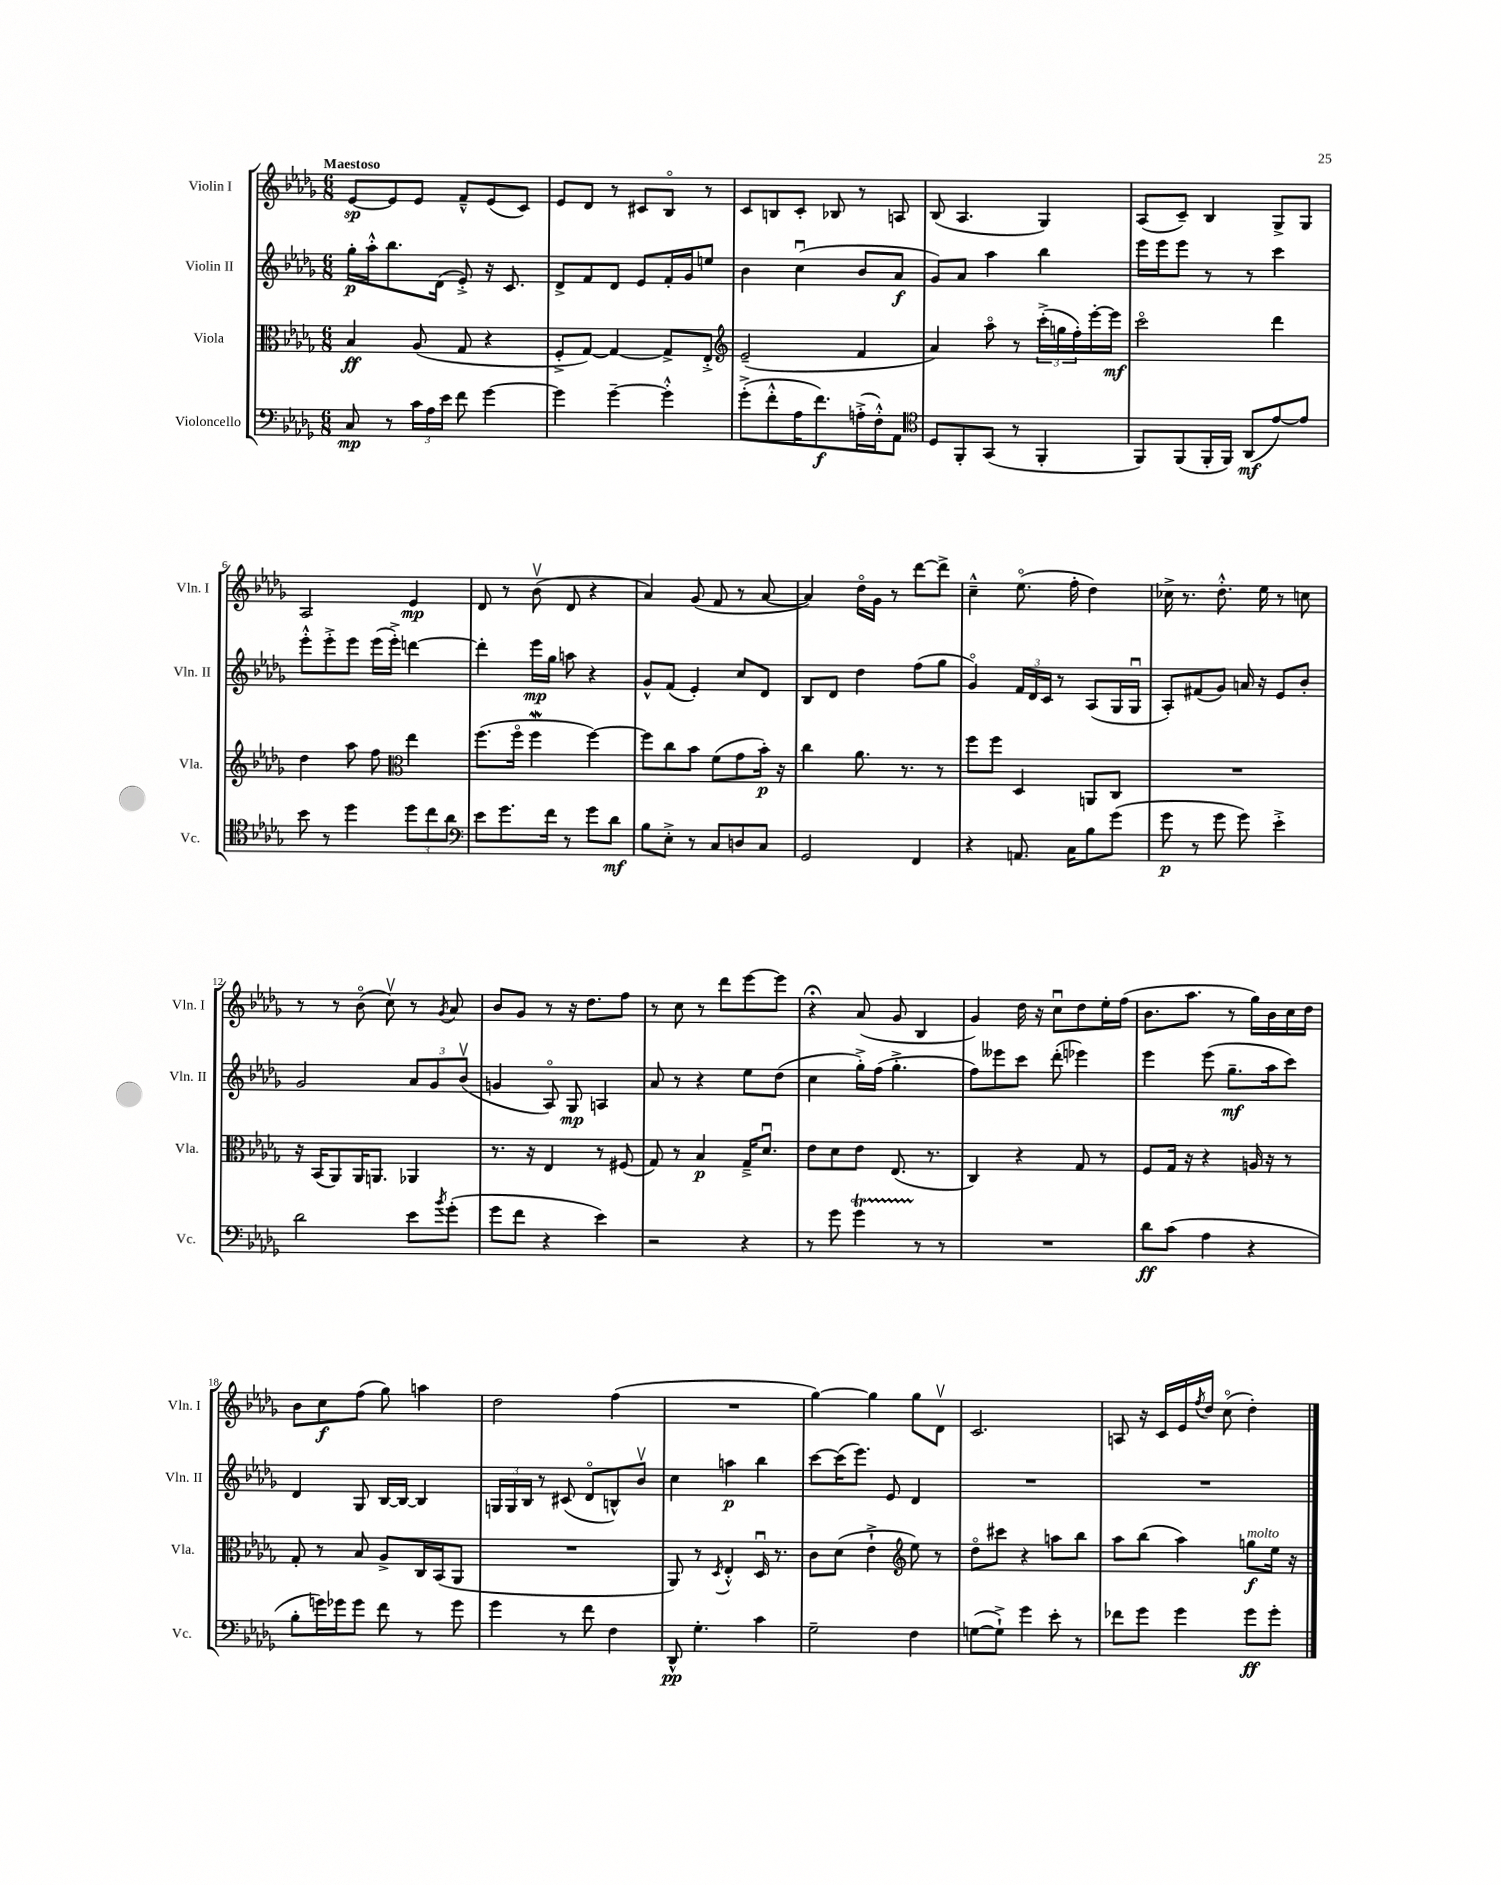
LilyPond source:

<<
\new StaffGroup <<
\new Staff = "s0" \with { instrumentName = "Violin I" shortInstrumentName = "Vln. I" } {
    \clef treble \key des \major \numericTimeSignature \time 6/8 \tempo "Maestoso"
    ees'8~\sp ees'8 ees'8 f'8---^ ees'8( c'8) |
    ees'8 des'8 r8 cis'8 bes8\flageolet r8 |
    c'8 b8 c'8-. bes8 r8 a8 |
    bes8( aes4. ges4) |
    aes8( c'8--) bes4 ges8-> ges8 |
    aes2 ees'4\mp |
    des'8 r8 bes'8\upbow( des'8 r4 |
    aes'4) ges'8( f'8 r8 aes'8~ |
    aes'4) des''16\flageolet ges'16 r8 des'''8~ des'''8-> |
    c''4---^ ees''8.\flageolet( f''16-. des''4) |
    ces''16-> r8. des''8.-.-^ ees''16 r8 c''8 |
    r8 r8 bes'8\flageolet( c''8\upbow) r8 \acciaccatura { ges'8 } aes'8 |
    bes'8 ges'8 r8 r16 des''8. f''8 |
    r8 c''8 r8 des'''8 ees'''8~ ees'''8 |
    r4\fermata aes'8( ges'8 bes4 |
    ges'4) des''16 r16 c''8\downbow des''8 ees''16-. f''16( |
    bes'8. aes''8. r8 ges''16) bes'16 c''16 des''16 |
    bes'8 c''8\f f''8( ges''8) a''4 |
    des''2 f''4( |
    R2. |
    ges''4~) ges''4 ges''8 des'8\upbow |
    c'2. |
    a8 r16 c'16 ees'16 \acciaccatura { f''8 } des''16 c''8\flageolet( des''4-.) \bar "|." |
}
\new Staff = "s1" \with { instrumentName = "Violin II" shortInstrumentName = "Vln. II" } {
    \clef treble \key des \major \numericTimeSignature \time 6/8
    ges''16-.\p aes''16-.-^ bes''8. des'16( ees'8-.->) r16 c'8. |
    des'8-> f'8 des'8 ees'8 f'16-. ges'16 e''8 |
    bes'4 c''4\downbow( bes'8 aes'8\f |
    ges'8) aes'8 aes''4 bes''4 |
    ees'''16 ees'''16 ees'''8 r8 r8 c'''4 |
    ees'''8-.-^ ees'''8-.-> ees'''8 ees'''16( ees'''16-.->) d'''4~ |
    d'''4-. ees'''16\mp ges''16 a''8 r4 |
    ges'8-^ f'8( ees'4-.) c''8 des'8 |
    bes8 des'8 des''4 f''8( ges''8 |
    ges'4\flageolet) \tuplet 3/2 { f'16 des'16 c'16 } r8 aes8( ges16 ges16\downbow |
    aes8-.) fis'8( ges'8) a'16 r16 ees'8 bes'8-. |
    ges'2 \tuplet 3/2 { aes'8 ges'8 bes'8\upbow( } |
    g'4 aes8\flageolet) ges8\mp a4 |
    aes'8 r8 r4 ees''8 des''8( |
    c''4 ges''16-.->) f''16( ges''4.-.-> |
    f''8) eeses'''8 c'''8 des'''8-.( ees'''4) |
    ees'''4 ees'''8( ges''8.--\mf aes''16 c'''8) |
    des'4 ges8 bes16~ bes16~ bes4 |
    \tuplet 3/2 { g16 g16 bes16 } r8 cis'8( des'8\flageolet b8-^) bes'8\upbow |
    c''4 a''4\p bes''4 |
    c'''8~ c'''16( ees'''8.) ees'8 des'4 |
    R2. |
    R2. \bar "|." |
}
\new Staff = "s2" \with { instrumentName = "Viola" shortInstrumentName = "Vla." } {
    \clef alto \key des \major \numericTimeSignature \time 6/8
    bes4\ff aes8( ges8 r4 |
    f8-.-> ges8~) ges4~ ges8-> ees8-.-> |
    \clef treble ees'2--( f'4 |
    aes'4) aes''8\flageolet r8 \tuplet 3/2 { c'''16-.->( g''16 f''16-.) } ees'''16~-. ees'''16\mf |
    c'''2\flageolet des'''4 |
    des''4 aes''8 f''8 \clef alto ees''4 |
    f''8.( f''16\flageolet f''4\mordent f''4~) |
    f''8 c''8 bes'8 f'8( ges'8 bes'16-.\p) r16 |
    c''4 aes'8. r8. r8 |
    f''8 f''8 des4 a,8 c8 |
    R2. |
    r16 bes,16( aes,8) aes,16 a,8. aes,4 |
    r8. r16 ees4 r8 fis8( |
    ges8) r8 bes4\p ges16---> des'8.\downbow |
    ees'8 des'8 ees'8 ees8.( r8. |
    c4) r4 ges8 r8 |
    f8 ges16 r16 r4 a16 r16 r8 |
    ges8-. r8 bes8 aes8-> c16 bes,16( aes,8 |
    R2. |
    aes,8) r8 \acciaccatura { des8 } ees4-.-^ des16\downbow r8. |
    c'8 des'8( ees'4-!-> \clef treble ees''8) r8 |
    des''8\flageolet cis'''8 r4 a''8 bes''8 |
    aes''8 bes''8( aes''4) g''8\f^\markup { \italic "molto" } ees''16 r16 \bar "|." |
}
\new Staff = "s3" \with { instrumentName = "Violoncello" shortInstrumentName = "Vc." } {
    \clef bass \key des \major \numericTimeSignature \time 6/8
    c8\mp r8 \tuplet 3/2 { c'16 aes16 ees'16 } f'8 ges'4~ |
    ges'4 ges'4~-- ges'4-.-^ |
    ges'8-.->( f'8-.-^ aes16 f'8.\f) a16-.->( f16-.-^) aes,8 |
    \clef tenor des8 f,8-. ges,8( r8 f,4-. |
    f,8) f,8( f,16-. f,16) aes,8\mf( ees'8~) ees'8 |
    bes'8 r8 des''4 \tuplet 3/2 { des''8 c''8 aes'8 } |
    \clef bass ees'8 ges'8. f'16 r8 ges'8 des'8\mf |
    bes8 ees8-.-> r8 c8 d8 c8 |
    ges,2 f,4 |
    r4 a,8. c16 bes8 ges'8( |
    ges'8\p r8 ges'8 ges'8) ees'4-.-> |
    des'2 ees'8 \acciaccatura { bes'8 } ges'8-.( |
    ges'8 f'8 r4 ees'4) |
    r2 r4 |
    r8 ges'8 ges'4\startTrillSpan r8\stopTrillSpan r8 |
    R2. |
    des'8\ff c'8( aes4 r4 |
    bes8-. g'16) ges'16 ges'8 f'8 r8 ges'8 |
    ges'4 r8 f'8 f4 |
    des,8-^\pp ges4.-. c'4 |
    ges2-- f4 |
    g8~( g8-!->) ges'4 ees'8-. r8 |
    fes'8 ges'8 ges'4 ges'8\ff ges'8-. \bar "|." |
}
>>
>>
